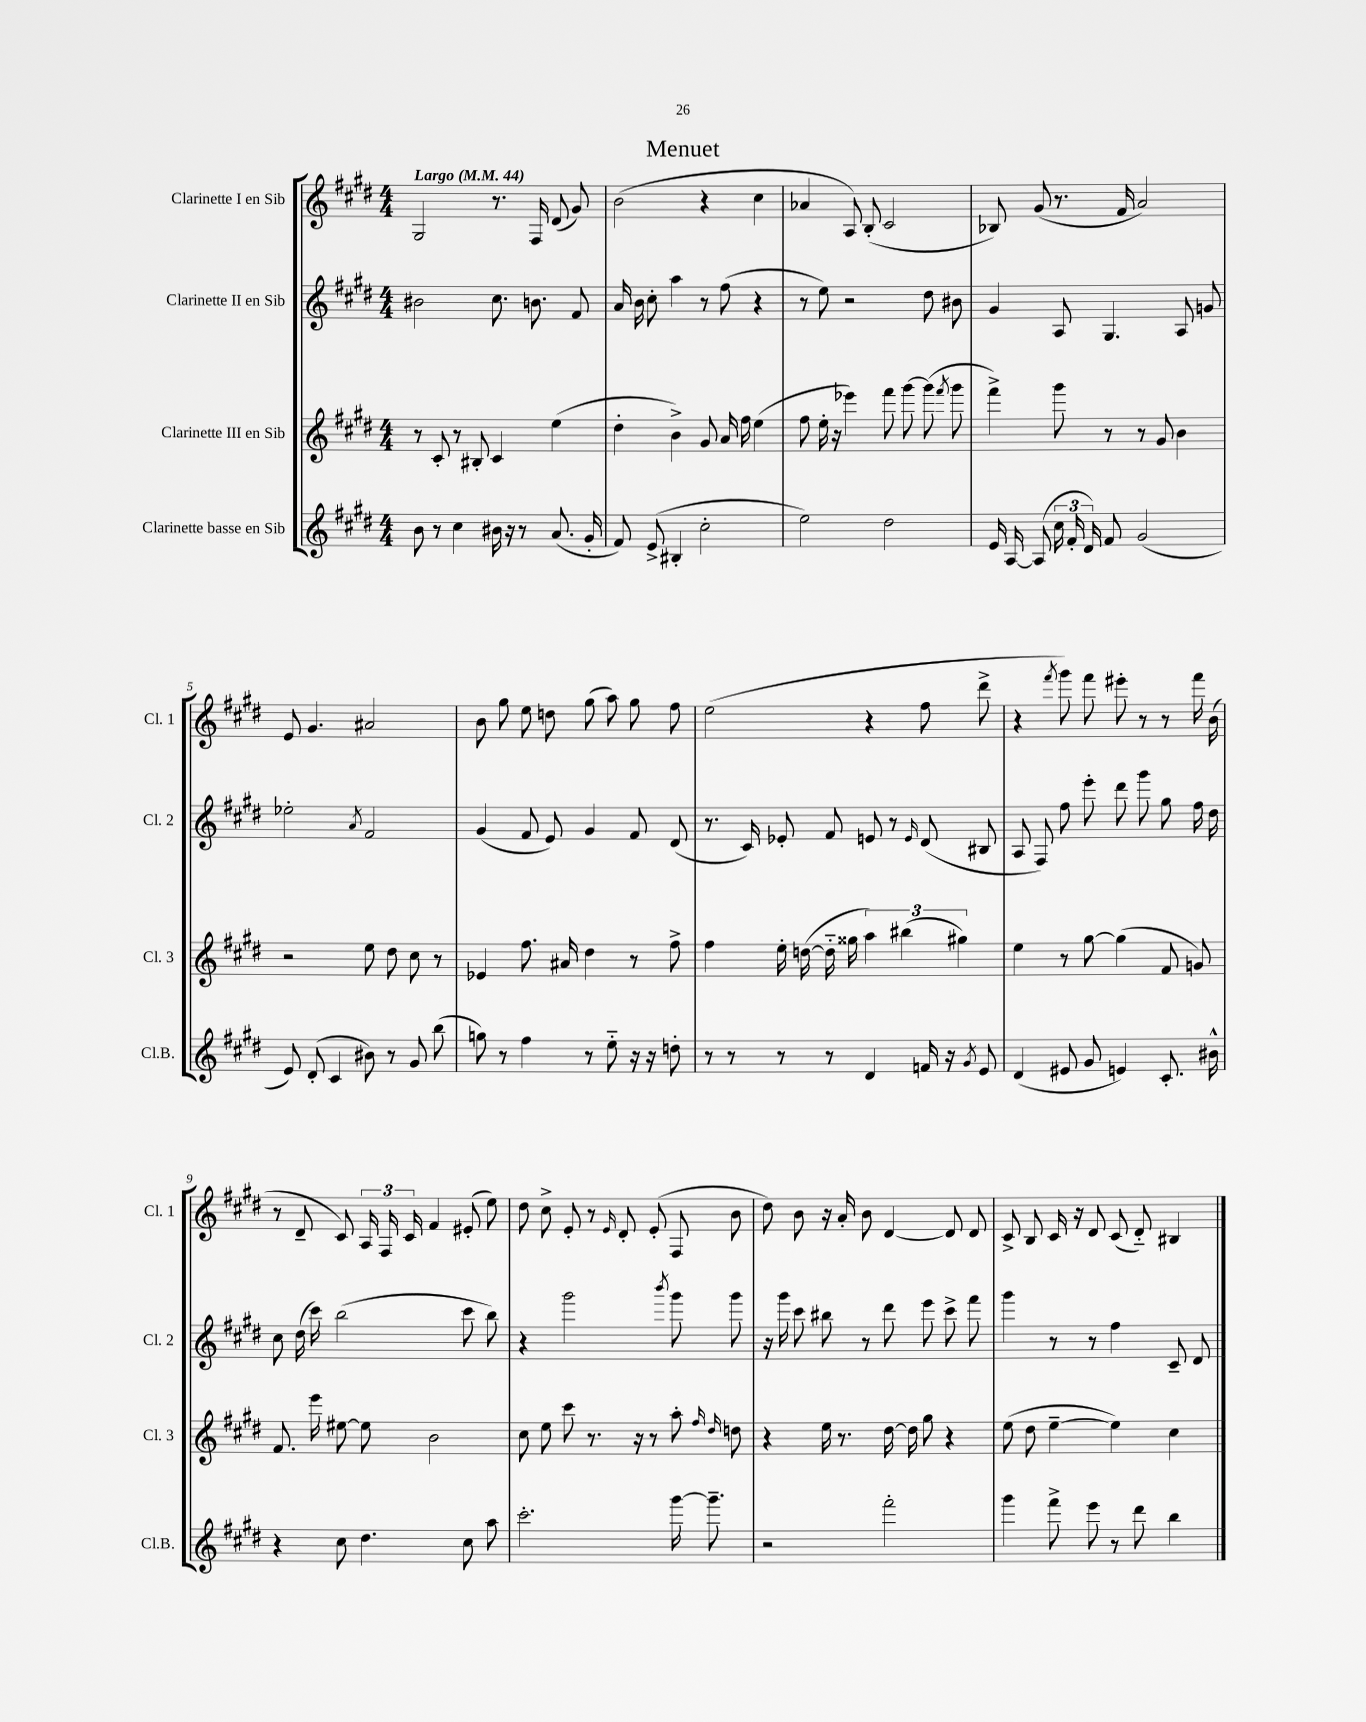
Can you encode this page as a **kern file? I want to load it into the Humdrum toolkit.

**kern	**kern	**kern	**kern
*part4	*part3	*part2	*part1
*staff4	*staff3	*staff2	*staff1
*I"Clarinette basse en Sib	*I"Clarinette III en Sib	*I"Clarinette II en Sib	*I"Clarinette I en Sib
*I'Cl.B.	*I'Cl. 3	*I'Cl. 2	*I'Cl. 1
*clefG2	*clefG2	*clefG2	*clefG2
*k[f#c#g#d#]	*k[f#c#g#d#]	*k[f#c#g#d#]	*k[f#c#g#d#]
*M4/4	*M4/4	*M4/4	*M4/4
*MM44	*MM44	*MM44	*MM44
=1	=1	=1	=1
!	!	!	!LO:TX:a:B:t=Largo
8b\	8r	2b#X\	2G#/
8r	8c#'/	.	.
4cc#\	8r	.	.
.	8B#X'/	.	.
16b#X\	4c#/	8.cc#\	8.r
16r	.	.	.
8r	.	.	.
.	.	8.bn\	16F#/
(8.a/	(4ee\	.	(8d#/
.	.	8f#/	8g#/)
16g#'/	.	.	.
=2	=2	=2	=2
8f#/)	4dd#'\	16a/	(2b\
.	.	16b\	.
(8e^/	.	8cc#'\	.
4B#X'/	4b^\)	4aa\	.
2cc#'\	8g#/	8r	4r
.	16a/	(8ff#\	.
.	16ff#\	.	.
.	(4ee\	4r	4cc#\
=3	=3	=3	=3
2ee\)	8ff#\	8r	4a-X/
.	16ee'\	8ee\)	.
.	16r	.	.
.	4eee-X\)	2r	8A/)
.	.	.	(8B'/
2dd#\	8fff#\	.	2c#/
.	[8ggg#\	.	.
.	(8ggg#\]	8dd#\	.
.	8qfff#/	.	.
.	8ggg#\	8b#X\	.
=4	=4	=4	=4
16e/	4fff#^\)	4g#/	8B-X/)
[16A/	.	.	.
(8A/]	.	.	(8g#/
24cc#\	8ggg#\	8A/	8.r
24f#'/	.	.	.
24d#/)	.	.	.
8f#/	8r	4.G#/	.
.	.	.	16f#/
(2g#/	8r	.	2a/)
.	8g#/	.	.
.	4b\	8A/	.
.	.	8gn/	.
!!LO:LB:g=z
=5	=5	=5	=5
8e/)	2r	2ee-X'\	8e/
(8d#'/	.	.	4.g#/
4c#/	.	.	.
.	.	8qa/	.
8b#X\)	8ee\	2f#/	2a#X/
8r	8dd#\	.	.
8g#/	8cc#\	.	.
(8bb\	8r	.	.
=6	=6	=6	=6
8ggn\)	4e-X/	(4g#/	8b\
8r	.	.	8gg#\
4ff#\	8.ff#\	8f#/	8ee\
.	.	8e/)	8ddn\
.	16a#X/	.	.
8r	4dd#\	4g#/	(8gg#\
8ee\	.	.	8aa\)
16r	8r	8f#/	8gg#\
16r	.	.	.
8ddn'\	8ff#^\	(8d#/	8ff#\
=7	=7	=7	=7
8r	4ff#\	8.r	(2ee\
8r	.	.	.
.	.	16c#/)	.
8r	16ee'\	8e-X'/	.
.	([16ddn\	.	.
8r	16dd\]	8f#/	.
.	16gg##X\	.	.
4d#/	6aa\)	8en/	4r
.	.	8r	.
.	(6bb#X\	.	.
.	.	16qqe/	.
16fn/	.	(8d#/	8ff#\
16r	.	.	.
.	6gg#X\)	.	.
8qg#/	.	.	.
8e/	.	8B#X/	8ddd#^\
=8	=8	=8	=8
(4d#/	4ee\	8A/	4r
.	.	8F#/)	.
.	.	.	8qfff#/
8e#X/	8r	8ff#\	8ggg#\)
8g#/	[8gg#\	8eee'\	8fff#\
4en/)	(4gg#\]	8ddd#\	8eee#X'\
.	.	8ggg#\	8r
8.c#'/	8f#/	8gg#\	8r
.	8gn/)	16ff#\	16fff#\
16b#X^^\	.	16dd#\	(16b\
!!LO:LB:g=z
=9	=9	=9	=9
4r	8.f#/	8cc#\	8r
.	.	(16dd#\	8d#~/
.	16eee\	16ccc#\)	.
8cc#\	[8ee#X\	(2bb\	8c#/)
4.dd#\	8ee#\]	.	24A/
.	.	.	24F#/
.	.	.	24c#/
.	2b\	.	4f#/
8cc#\	.	8ccc#\	(8e#X'/
8aa\	.	8bb\)	8ee\)
=10	=10	=10	=10
2.ccc#'\	8cc#\	4r	8dd#\
.	8ee\	.	8cc#^\
.	8ccc#\	2ggg#\	8e'/
.	8.r	.	8r
.	.	.	16qqe/
.	.	.	8d#'/
.	16r	.	.
.	8r	.	(8e'/
.	.	8qbbb/	.
[16ggg#\	8aa'\	8ggg#\	8F#/
8.ggg#~\]	.	.	.
.	16qqff#/	.	.
.	16qqdd#/	.	.
.	8ddn\	8ggg#\	8b\
=11	=11	=11	=11
2r	4r	16r	8dd#\)
.	.	16ggg#\	.
.	.	8ccc#\	8b\
.	16ee\	8bb#X\	16r
.	8.r	.	16a'/
.	.	8r	8b\
2fff#'\	[16dd#\	8ddd#\	[4d#/
.	16dd#\]	.	.
.	8gg#\	8eee\	.
.	4r	8ccc#^\	8d#/]
.	.	8fff#\	8d#/
=12	=12	=12	=12
4ggg#\	(8ee\	4ggg#\	8c#^/
.	8dd#\	.	8B/
8fff#^\	[4ee~\	8r	16c#/
.	.	.	16r
8eee\	.	8r	8d#/
8r	4ee\])	4ff#\	(8c#/
8ddd#\	.	.	8d#/)
4bb\	4cc#\	8c#~/	4B#X/
.	.	8d#/	.
==	==	==	==
*-	*-	*-	*-
